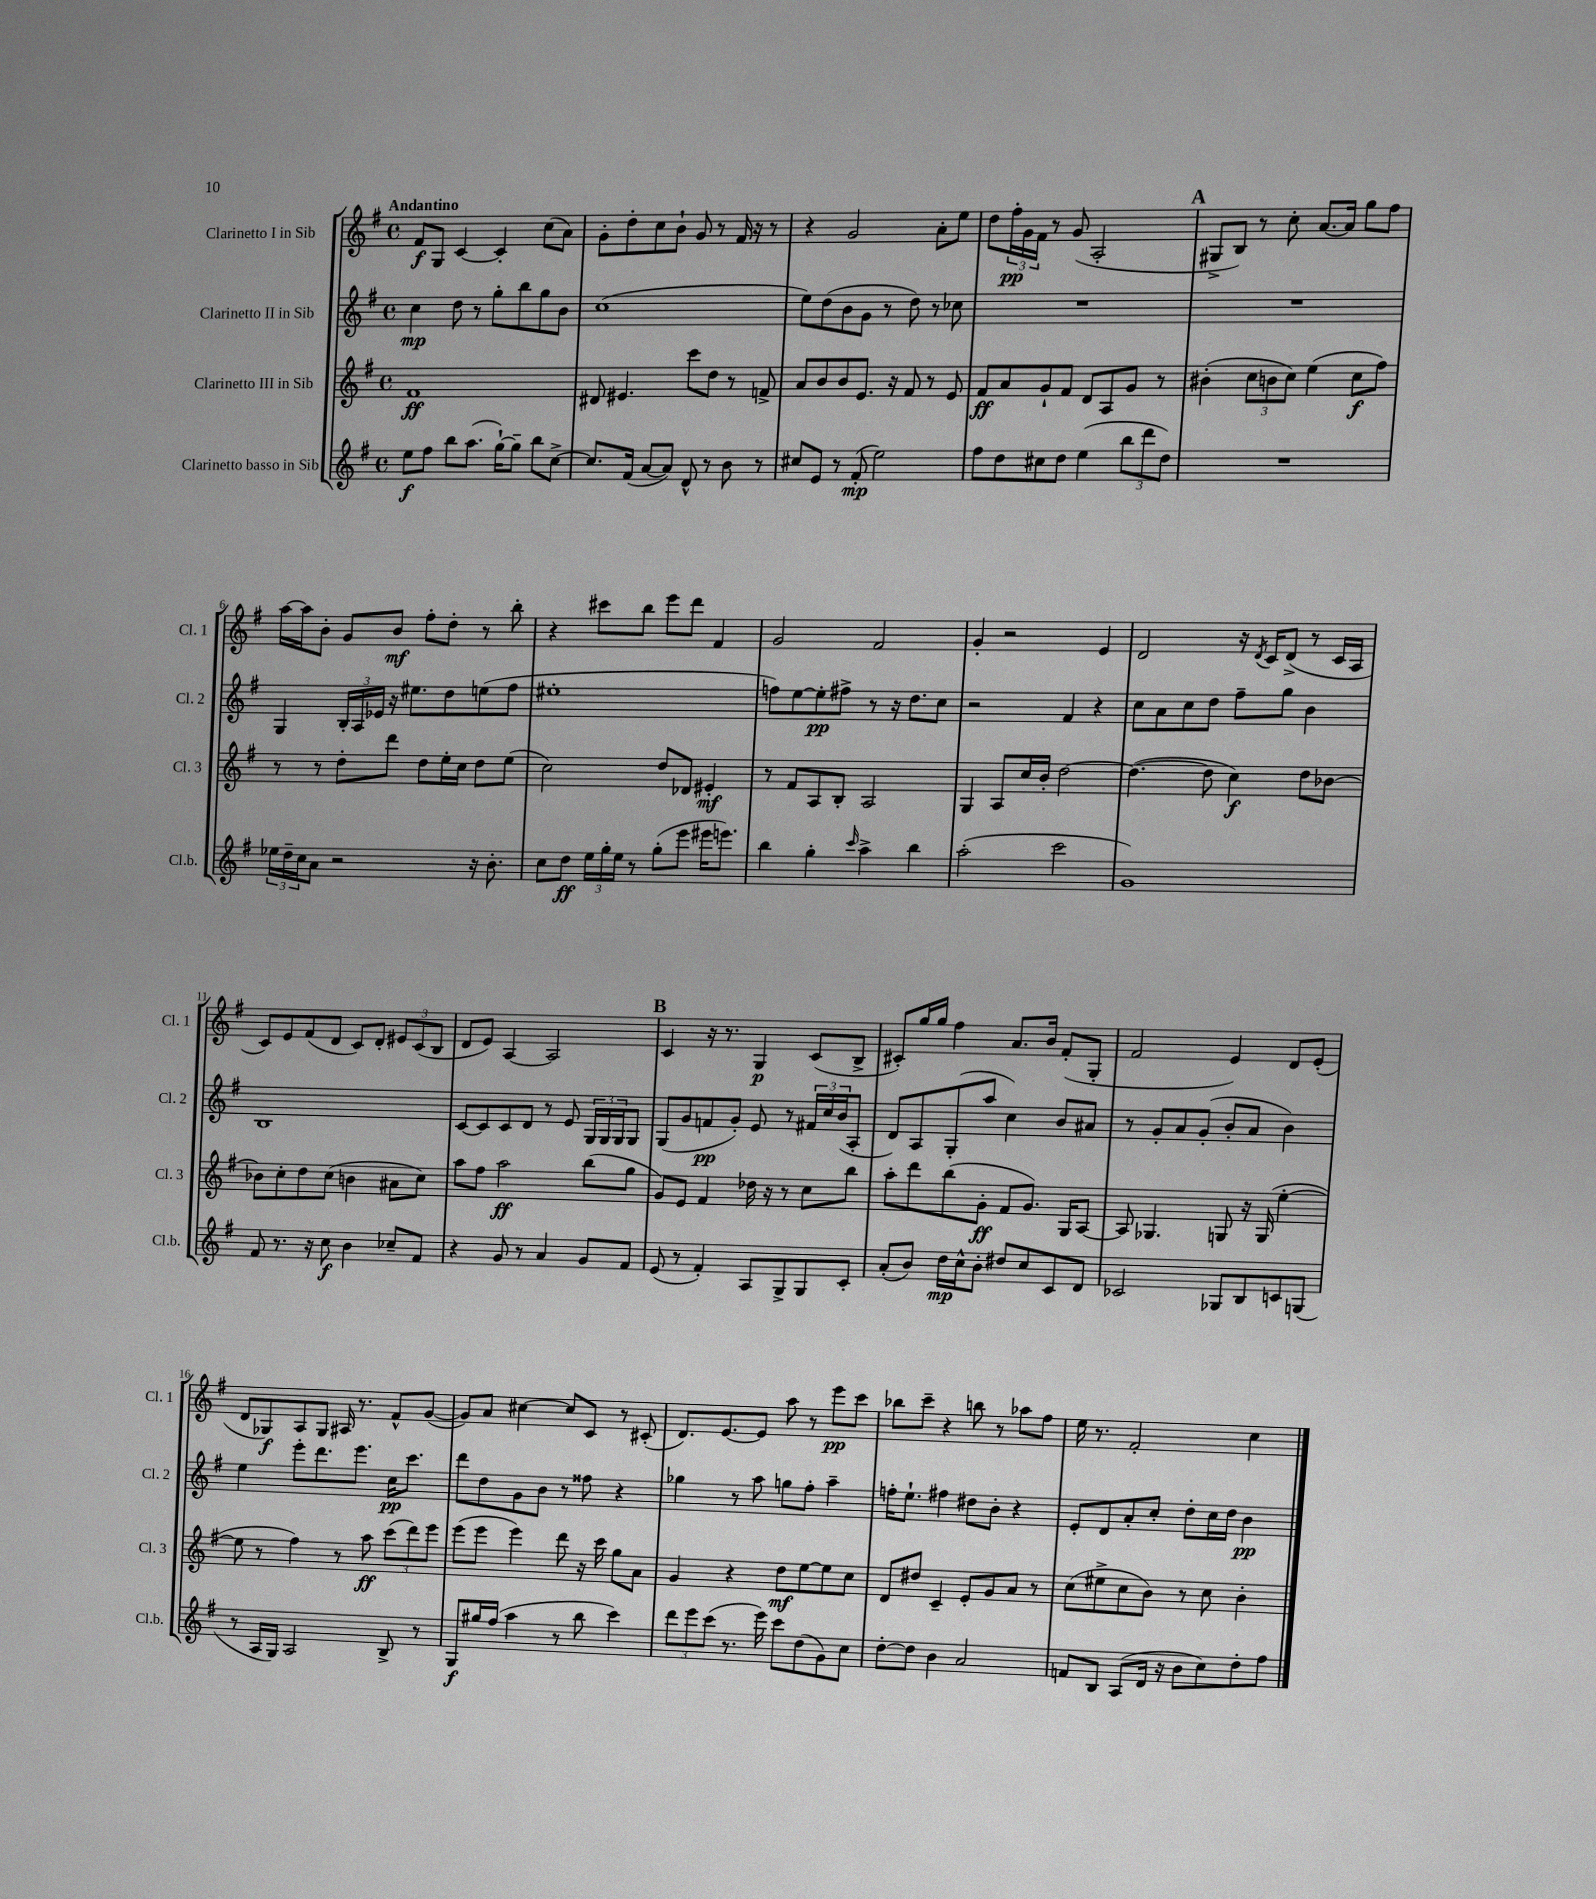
<<
\new StaffGroup <<
\new Staff = "s0" \with { instrumentName = "Clarinetto I in Sib" shortInstrumentName = "Cl. 1" } {
    \clef treble \key g \major \defaultTimeSignature \time 4/4 \tempo "Andantino"
    fis'8\f g8 c'4~ c'4-. c''8( a'8) |
    g'8-. d''8-. c''8 b'8-! g'8 r8 fis'16 r16 r8 |
    r4 g'2 a'8-. e''8 |
    d''8 \tuplet 3/2 { fis''16-.\pp g'16 fis'16 } r8 g'8( a2-. |
    \mark \markup { \bold "A" } gis8-> b8) r8 c''8-. a'8.~ a'16 g''8 fis''8 |
    a''16~ a''16 b'8-. g'8 b'8\mf fis''8-. d''8-. r8 b''8-. |
    r4 cis'''8 b''8 e'''8 d'''8 fis'4 |
    g'2 fis'2 |
    g'4-. r2 e'4 |
    d'2 r16 \acciaccatura { d'8 } c'16 d'8->( r8 c'16 a16 |
    c'8) e'8 fis'8( d'8 c'8) d'8-. \tuplet 3/2 { eis'8 c'8( b8 } |
    d'8 e'8) a4~ a2 |
    \mark \markup { \bold "B" } c'4 r16 r8. g4\p c'8( b8-> |
    cis'8-.) g''16 g''16 fis''4 a'8. b'16 fis'8-.( g8-. |
    fis'2 e'4) d'8 e'8-.( |
    d'8 ges8\f) a8 ges8 ais16 r8. fis'8-^ g'8~( |
    g'8) a'8 cis''4~ cis''8 c'8 r8 cis'8-.( |
    d'8.) e'8.~ e'8 a''8 r8 e'''8\pp c'''8 |
    bes''8 c'''8-- r4 b''8 r8 aes''8 fis''8 |
    e''16 r8. fis'2-. c''4 \bar "|." |
}
\new Staff = "s1" \with { instrumentName = "Clarinetto II in Sib" shortInstrumentName = "Cl. 2" } {
    \clef treble \key g \major \defaultTimeSignature \time 4/4
    c''4\mp d''8 r8 g''8-. b''8 g''8 b'8 |
    c''1( |
    e''8) d''8( b'8 g'8 r8 d''8) r8 ces''8 |
    R1 |
    \mark \markup { \bold "A" } R1 |
    g4 \tuplet 3/2 { b16-. a16 ees'16 } r16 eis''8. d''8 e''8( fis''8 |
    eis''1-. |
    f''8) e''8~ e''8-.\pp fis''8-> r8 r16 d''8. c''8 |
    r2 fis'4 r4 |
    c''8 a'8 c''8 d''8 fis''8-- g''8 b'4 |
    b1 |
    c'8~ c'8 c'8 d'8 r8 e'8 \tuplet 3/2 { g16 g16 g16 } g8 |
    \mark \markup { \bold "B" } g8( g'8 f'8\pp g'8-.) e'8 r8 \tuplet 3/2 { fis'16 c''16 b'16( } a8-. |
    d'8) a8 g8-.( a''8 c''4) b'8 ais'8 |
    r8 g'8-. a'8 g'8-.( b'8-. a'8 b'4) |
    e''4 e'''8-. d'''8. e'''8. c''16\pp c'''8. |
    d'''8 d''8 g'8 b'8 r8 fisis''8 r4 |
    ges''4 r8 a''8 g''8 fis''8-. a''4-- |
    f''16-. e''8.-! fis''4 dis''8 b'8-. r4 |
    e'8-. d'8 a'8-. c''8-. d''8-. c''16 d''16 b'4\pp \bar "|." |
}
\new Staff = "s2" \with { instrumentName = "Clarinetto III in Sib" shortInstrumentName = "Cl. 3" } {
    \clef treble \key g \major \defaultTimeSignature \time 4/4
    fis'1\ff |
    dis'8 eis'4. c'''8 d''8 r8 f'8-> |
    a'8 b'8 b'8 e'8. r16 fis'8 r8 e'8 |
    fis'8\ff a'8 g'8-! fis'8 d'8 a8 g'8 r8 |
    \mark \markup { \bold "A" } bis'4-.( \tuplet 3/2 { c''8 b'8 c''8) } e''4( c''8\f fis''8) |
    r8 r8 d''8-. d'''8 d''8 e''16-. c''16 d''8 e''8( |
    c''2) d''8 des'8 eis'4-.\mf |
    r8 fis'8 a8 b8-. a2 |
    g4 a8 c''16 b'16-. d''2~ |
    d''4.~( d''8 c''4\f) d''8 bes'8~ |
    bes'8 c''8-. d''8 c''8( b'4 ais'8 c''8) |
    a''8 fis''8 a''2\ff b''8( g''8 |
    \mark \markup { \bold "B" } g'8) e'8 fis'4 des''16 r16 r8 c''8 b''8 |
    a''8-. d'''8 b''8( g'8-.\ff fis'8 g'8.) g16 a8~ |
    a8 ges4. g8 r16 g16( e''4~-. |
    e''8 r8 fis''4) r8 a''8\ff \tuplet 3/2 { c'''8( d'''8) e'''8 } |
    e'''8( e'''8 e'''4) d'''8 r16 c'''16 g''8 a'8 |
    g'4 r4 d''8\mf e''8~ e''8 c''8 |
    d'8 dis''8 c'4-- e'8-. g'8 a'8 r8 |
    c''8( eis''8-> c''8 b'8) r8 c''8 b'4-. \bar "|." |
}
\new Staff = "s3" \with { instrumentName = "Clarinetto basso in Sib" shortInstrumentName = "Cl.b." } {
    \clef treble \key g \major \defaultTimeSignature \time 4/4
    e''8\f fis''8 b''8 a''8.( g''16~-!) g''8-- b''8 c''8~-> |
    c''8. fis'16( a'8~ a'8) d'8-^ r8 b'8 r8 |
    cis''8 e'8 r8 fis'8-.\mp( e''2) |
    fis''8 d''8 cis''8 d''8 e''4( \tuplet 3/2 { b''8 d'''8 d''8) } |
    \mark \markup { \bold "A" } R1 |
    \tuplet 3/2 { ees''16 d''16-- c''16 } a'8 r2 r16 b'8.-. |
    c''8 d''8\ff \tuplet 3/2 { e''16 g''16-. e''16 } r8 g''8-.( e'''8 eis'''16 e'''8.) |
    b''4 g''4-. \grace { c'''16 } a''4-> b''4 |
    a''2-.( c'''2 |
    g'1) |
    fis'8 r8. r16 c''8\f b'4 ces''8-- fis'8 |
    r4 g'8 r8 a'4 g'8 fis'8 |
    \mark \markup { \bold "B" } e'8( r8 fis'4-.) a8 g8-> g8 c'8-. |
    a'8-.( b'8) d''16\mp c''16-^ b'8-. dis''8 c''8 c'8 d'8 |
    ces'2 ges8 b8 c'8 g8( |
    r8 a16 g16) a2 b8-> r8 |
    g8\f gis''16 fis''16( a''4 r8 b''8 c'''4) |
    \tuplet 3/2 { d'''8 e'''8 c'''8( } r8. e'''16) c'''8 d''8( g'8) c''8 |
    d''8~-. d''8 b'4 a'2 |
    f'8 b8 a8( d'16 r16 b'8 c''8) d''8-. fis''8 \bar "|." |
}
>>
>>
